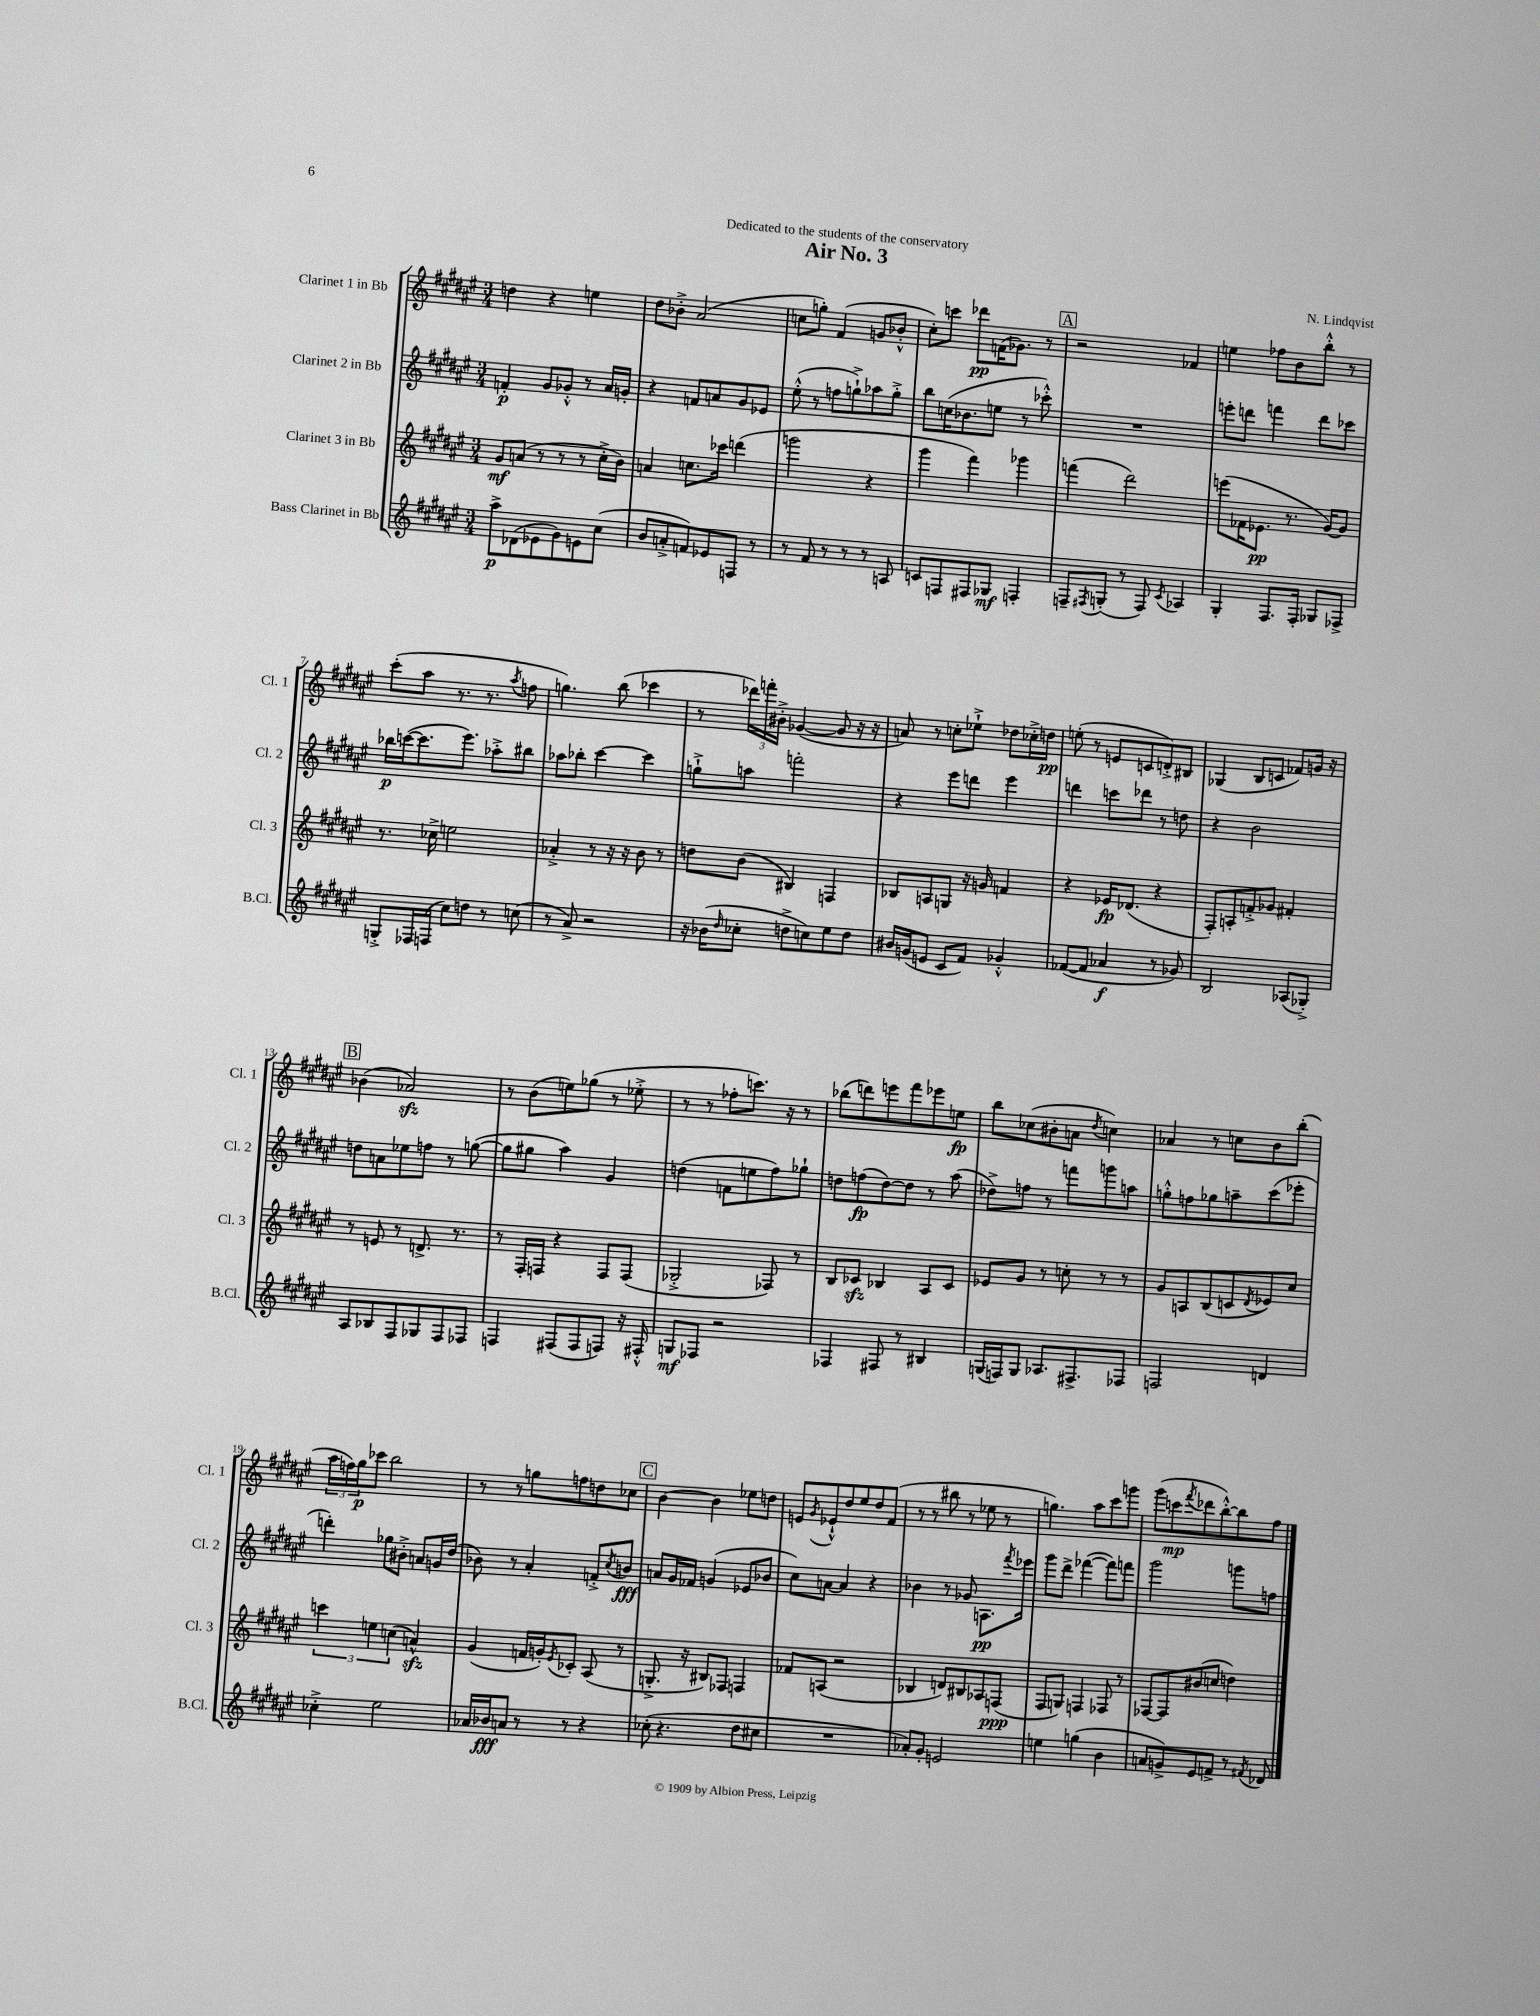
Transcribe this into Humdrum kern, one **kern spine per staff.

**kern	**dynam	**kern	**dynam	**kern	**dynam	**kern	**dynam
*part4	*part4	*part3	*part3	*part2	*part2	*part1	*part1
*staff4	*staff4	*staff3	*staff3	*staff2	*staff2	*staff1	*staff1
*I"Bass Clarinet in Bb	*	*I"Clarinet 3 in Bb	*	*I"Clarinet 2 in Bb	*	*I"Clarinet 1 in Bb	*
*I'B.Cl.	*	*I'Cl. 3	*	*I'Cl. 2	*	*I'Cl. 1	*
*clefG2	*	*clefG2	*	*clefG2	*	*clefG2	*
*k[f#c#g#d#a#e#]	*	*k[f#c#g#d#a#e#]	*	*k[f#c#g#d#a#e#]	*	*k[f#c#g#d#a#e#]	*
*M3/4	*	*M3/4	*	*M3/4	*	*M3/4	*
=1	=1	=1	=1	=1	=1	=1	=1
8aa#^\L	p	8g#/L	mf	4fn'/	p	4ddn\	.
(8d-X\	.	(8an/J	.	.	.	.	.
8e-X\	.	8r	.	8g#/L	.	4r	.
8g#\)	.	8r	.	8g-X'^^/J	.	.	.
8en\	.	8r	.	8r	.	4een\	.
(8cc#\J	.	16cc#'^\LL	.	16a#/LL	.	.	.
.	.	16b\JJ)	.	16gn'/JJ	.	.	.
=2	=2	=2	=2	=2	=2	=2	=2
8b/L	.	4an/	.	4r	.	8dd#\L	.
8an'^/	.	.	.	.	.	8b-X'^\J	.
8fn/)	.	8.ccn\L	.	8fn/L	.	(2a#/	.
8e-X/	.	.	.	8an/	.	.	.
.	.	16ccc-X\Jk	.	.	.	.	.
8Fn/J	.	(4dddn\	.	8g#/	.	.	.
8r	.	.	.	8e-X/J	.	.	.
=3	=3	=3	=3	=3	=3	=3	=3
8r	.	2gggn\	.	(8ee#'^^\	.	8ccn\L	.
8f#/	.	.	.	8r	.	8ggn'\J)	.
8r	.	.	.	8ffn\L	.	(4f#/	.
8r	.	.	.	8ggn`^\)	.	.	.
8r	.	4r	.	8aa-X\	.	8gn/L	.
8An/	.	.	.	8gg'^\J	.	8b-X'^^/J	.
=4	=4	=4	=4	=4	=4	=4	=4
8cn/L	.	4ggg#\	.	8bb\L	.	8cc#'\L)	.
8Fn/	.	.	.	(16ccn\K	.	8cccn\J	.
.	.	.	.	8.b-X\	.	.	.
8F#X/	.	4fff#\)	.	.	.	8ddd-X\L	pp
8G-X/J	mf	.	.	8een\J	.	(16fn\K	.
.	.	.	.	.	.	8.g-X\J)	.
4Fn'/	.	4ggg-X\	.	8r	.	.	.
.	.	.	.	8ccc-X'^^\)	.	8r	.
!!LO:REH:place=s1:t=A
=5	=5	=5	=5	=5	=5	=5	=5
8Fn~/L	.	(4fffn\	.	2.r	.	2r	.
8qF#X/	.	.	.	.	.	.	.
(8Gn'/J	.	.	.	.	.	.	.
8r	.	2ddd#\)	.	.	.	.	.
8F#/)	.	.	.	.	.	.	.
8qc#/	.	.	.	.	.	.	.
4A-X/	.	.	.	.	.	4f-X/	.
=6	=6	=6	=6	=6	=6	=6	=6
4G#'/	.	(8eeen\L	.	8eeen'\L	.	4een\	.
.	.	16f-X\K	.	8dddn\J	.	.	.
.	.	8.e-X\J	pp	.	.	.	.
8.F#/L	.	.	.	4fffn\	.	8ff-X\L	.
.	.	8.r	.	.	.	8b\	.
16F#'/Jk	.	.	.	.	.	.	.
8G-X/L	.	.	.	8ddd\L	.	8bb'^^\J	.
.	.	[16g#/KL)	.	.	.	.	.
8F-X^/J	.	8g#/J]	.	8ccc-X\J	.	8r	.
!!LO:LB:g=z
=7	=7	=7	=7	=7	=7	=7	=7
8Gn'^/L	.	8.r	.	16bb-X\LL	p	(8ccc#'\L	.
.	.	.	.	([16cccn\J	.	.	.
16F-X/L	.	.	.	8.ccc\]	.	8aa#\J	.
(16Fn/JJ	.	16cc-X^\	.	.	.	.	.
8cc#\L)	.	2een\	.	.	.	8.r	.
.	.	.	.	8.eee#\J)	.	.	.
8ddn\J	.	.	.	.	.	.	.
.	.	.	.	.	.	8.r	.
8r	.	.	.	8aa-X'^\L	.	.	.
.	.	.	.	.	.	8qaa#/	.
(8ccn\	.	.	.	8bb#X\J	.	8ffn\	.
=8	=8	=8	=8	=8	=8	=8	=8
8r	.	4a-X'^/	.	8aa-X\L	.	4.ggn\)	.
8a#^/)	.	.	.	8bb-X'\J	.	.	.
2r	.	8r	.	[4ccc#\	.	.	.
.	.	16r	.	.	.	(8bb\	.
.	.	16r	.	.	.	.	.
.	.	8b\	.	4ccc#\]	.	4ccc-X\	.
.	.	8r	.	.	.	.	.
=9	=9	=9	=9	=9	=9	=9	=9
16r	.	8ddn\L	.	8ggn`^\L	.	8r	.
(16b-X\KL	.	.	.	.	.	.	.
16qqdd#/	.	.	.	.	.	.	.
8cc-X'\J	.	(8b\J	.	8aan\J	.	24ddd-X\LL)	.
.	.	.	.	.	.	24fffn'\	.
.	.	.	.	.	.	24b#X'^\JJ	.
8ddn^\L	.	4B#X/)	.	2fffn'\	.	([4g-X/	.
8ccn\)	.	.	.	.	.	.	.
8ee#\	.	4Fn/	.	.	.	8g-/]	.
8dd\J	.	.	.	.	.	16r	.
.	.	.	.	.	.	16r	.
=10	=10	=10	=10	=10	=10	=10	=10
16b#X/LL	.	8B-X/L	.	4r	.	8an/)	.
(16gn/J	.	.	.	.	.	.	.
8en/J	.	8An/	.	.	.	8r	.
8c#/L	.	8Gn/J	.	8eee#\L	.	8ccn'\L	.
8f#/J)	.	16r	.	8dddn\J	.	8ee-X`^\J	.
.	.	16gn/	.	.	.	.	.
4g-X'^^/	.	4fn/	.	4eee#\	.	8dd-X\L	.
.	.	.	.	.	.	16cc-X'^\L	.
.	.	.	.	.	.	16ddn\JJ	pp
=11	=11	=11	=11	=11	=11	=11	=11
([8f-X/L	.	4r	.	4dddn\	.	(8een'\	.
8f-/J]	.	.	.	.	.	8r	.
4a-X/	f	16e-X/KL	fp	8cccn\L	.	8en/L	.
.	.	(8.d-X/J	.	.	.	.	.
.	.	.	.	8ddd-X\J	.	8cn/	.
8r	.	4r	.	8r	.	8dn'^/)	.
8g-X/)	.	.	.	8ddn\	.	8B#X/J	.
=12	=12	=12	=12	=12	=12	=12	=12
2B/	.	8F#'/L)	.	4r	.	(4G-X/	.
.	.	8An'/	.	.	.	.	.
.	.	8fn'^/	.	2b\	.	8B/L	.
.	.	8g-X/J	.	.	.	8cn/J	.
(8A-X/L	.	4f#X'/	.	.	.	8f-X/L)	.
8G-X'^/J)	.	.	.	.	.	16gn/Jk	.
.	.	.	.	.	.	16r	.
!!LO:LB:g=z
!!LO:REH:place=s1:t=B
=13	=13	=13	=13	=13	=13	=13	=13
8A#/L	.	8r	.	8ddn\L	.	(4b-X\	.
8B-X/	.	8en/	.	8an\	.	.	.
8F#/	.	8r	.	8ee-X\	.	2a-Xzz/)	.
8G-X/	.	8.dn^/	.	8ffn\J	.	.	.
8F#/	.	.	.	8r	.	.	.
.	.	8.r	.	.	.	.	.
8F-X/J	.	.	.	([8ggn\	.	.	.
=14	=14	=14	=14	=14	=14	=14	=14
4Fn/	.	8r	.	8gg\L]	.	8r	.
.	.	16F#'/LL	.	8gg#X\J	.	(8b\L	.
.	.	16Fn/JJ	.	.	.	.	.
(8F#X/L	.	4r	.	4aa#\)	.	8een\)	.
8F#/	.	.	.	.	.	(8gg-X\J	.
8Fn/J)	.	8F/L	.	4g#/	.	8r	.
16r	.	(8F/J	.	.	.	8ee-X'^\	.
16F#X'^^/	.	.	.	.	.	.	.
=15	=15	=15	=15	=15	=15	=15	=15
8Gn/L	mf	2G-X'^/	.	(4ddn\	.	8r	.
8F-X/J	.	.	.	.	.	8r	.
2r	.	.	.	8fn\L	.	8ff-X'\L	.
.	.	.	.	8een\	.	8.cccn\J)	.
.	.	8F-X/)	.	8ff#\)	.	.	.
.	.	.	.	.	.	16r	.
.	.	8r	.	8gg-X`\J	.	8r	.
=16	=16	=16	=16	=16	=16	=16	=16
4F-X/	.	8B/L	.	8ddn\L	.	(8bb-X\L	.
.	.	8c-Xzz/J	.	(8ffn\	fp	8dddn\)	.
8F#X/	.	4B-X/	.	[8dd\)	.	8eeen\	.
8r	.	.	.	8dd\J]	.	8fff#\	.
4B#X/	.	8A#/L	.	8r	.	8eee-X\	.
.	.	8c-/J	.	(8aa#\	.	8een\J	fp
=17	=17	=17	=17	=17	=17	=17	=17
(16Gn/LL	.	8e-X/L	.	8dd-X^\L)	.	8bb\L	.
16Fn/J)	.	.	.	.	.	.	.
8G/J	.	8g#/J	.	8ffn\J	.	(8cc-X\	.
8.A-X/L	.	8r	.	8r	.	8b#X'\	.
.	.	8ccn'\	.	8fffn\L	.	8an\J	.
8.F#X^/	.	.	.	.	.	.	.
.	.	.	.	.	.	8qdd#/	.
.	.	8r	.	8gggn\	.	4ccn\)	.
8F-X/J	.	8r	.	8aan\J	.	.	.
=18	=18	=18	=18	=18	=18	=18	=18
2Fn/	.	8g#/L	.	8ggn'^^\L	.	4a-X/	.
.	.	8An/	.	8ffn\	.	.	.
.	.	(8B/	.	8gg-X\	.	8r	.
.	.	8cn/	.	8aan~\	.	8ccn\L	.
.	.	8qd#/	.	.	.	.	.
4dn/	.	8e-X/)	.	(8ccc#\	.	8b\	.
.	.	8cc#/J	.	8eee-X'\J	.	(8bb'\J	.
!!LO:LB:g=z
=19	=19	=19	=19	=19	=19	=19	=19
4cc-X'^\	.	6cccn\	.	4dddn'\)	.	24aa#\LL	.
.	.	.	.	.	.	24ffn\)	.
.	.	.	.	.	.	24gg#\J	p
.	.	.	.	.	.	8ccc-X\J	.
.	.	6een\	.	.	.	.	.
2ee#\	.	.	.	8gg-X\L	.	2bb\	.
.	.	(6ccn\	.	.	.	.	.
.	.	.	.	8b#X'^\J	.	.	.
.	.	4anzz^^/)	.	8an/L	.	.	.
.	.	.	.	16gn/L	.	.	.
.	.	.	.	(16dd#/JJ	.	.	.
=20	=20	=20	=20	=20	=20	=20	=20
16a-X/LL	.	(4g#/	.	8b-X\)	.	8r	.
16b-X/J	fff	.	.	.	.	.	.
8an/J	.	.	.	8r	.	8r	.
8r	.	16fn/LL	.	4a#'/	.	8ggn\L	.
.	.	16gn'/J)	.	.	.	.	.
.	.	8qe#/	.	.	.	.	.
8r	.	8c-X'/J	.	.	.	8ffn\	.
4r	.	(8A#/	.	8fn'^/L	.	8ddn\	.
.	.	.	.	8qcc#/	.	.	.
.	.	8r	.	8bn/J	fff	8cc-X\J	.
!!LO:REH:place=s1:t=C
=21	=21	=21	=21	=21	=21	=21	=21
(8cc-X'\	.	8.Gn'^/	.	8an/L	.	[4b\	.
4.r	.	.	.	16g#/L	.	.	.
.	.	16r	.	16f-X/JJ	.	.	.
.	.	8B#X/L)	.	(4gn/	.	4b\]	.
.	.	8F-X/J	.	.	.	.	.
8dd#\L	.	4Fn/	.	8e-X/L	.	8ee-X\L	.
8cc#X\J	.	.	.	8b-X/J	.	8ddn\J	.
=22	=22	=22	=22	=22	=22	=22	=22
2.r	.	8f-X/L	.	8cc#\L)	.	8en/L	.
.	.	.	.	.	.	8qg#/	.
.	.	(8An/J	.	[8an\J	.	8e-X`^^/	.
.	.	2r	.	4a/]	.	8dd#/	.
.	.	.	.	.	.	8ee#/	.
.	.	.	.	4r	.	8dd#/	.
.	.	.	.	.	.	(8f#/J	.
=23	=23	=23	=23	=23	=23	=23	=23
8a-X'/L)	.	4B-X/	.	4b-X\	.	8r	.
8g#'/J	.	.	.	.	.	8r	.
2en/	.	8dn/L)	.	8r	.	8bb#X\	.
.	.	8B#X/	.	8g-X/	.	8r	.
.	.	8A-X/	.	8.An\L	pp	8ee-X\	.
.	.	(8Fn/J	ppp	.	.	8r	.
.	.	.	.	8qfff#/	.	.	.
.	.	.	.	16eee-X\Jk	.	.	.
=24	=24	=24	=24	=24	=24	=24	=24
4een\	.	8F#/L	.	8ggg#\L	.	4.ggn\)	.
.	.	8Gn/J)	.	8ddd#^\J	.	.	.
(4ggn\	.	4Fn/	.	([4fff-X\	.	.	.
.	.	.	.	.	.	8aa#\L	.
4b\	.	8F-X/	.	8fff-\L])	.	8ccc#\	.
.	.	8r	.	8fffn\J	.	8gggn\J	.
=25	=25	=25	=25	=25	=25	=25	=25
8an/L	.	[8F-X/L	.	2ggg#\	.	(8ggg#\L	.
8gn^/)	.	8F-/]	.	.	.	8cccn\	mp
.	.	.	.	.	.	8qfff#/	.
8e#/	.	(8b#X/	.	.	.	8ddd-X\	.
8fn^/J	.	8ccn/J	.	.	.	[8bb'^^\)	.
8r	.	4ddn\)	.	8gggn\L	.	8bb\]	.
8qf#X/	.	.	.	.	.	.	.
8d-X/	.	.	.	8ffn\J	.	8ff#\J	.
==	==	==	==	==	==	==	==
*-	*-	*-	*-	*-	*-	*-	*-
